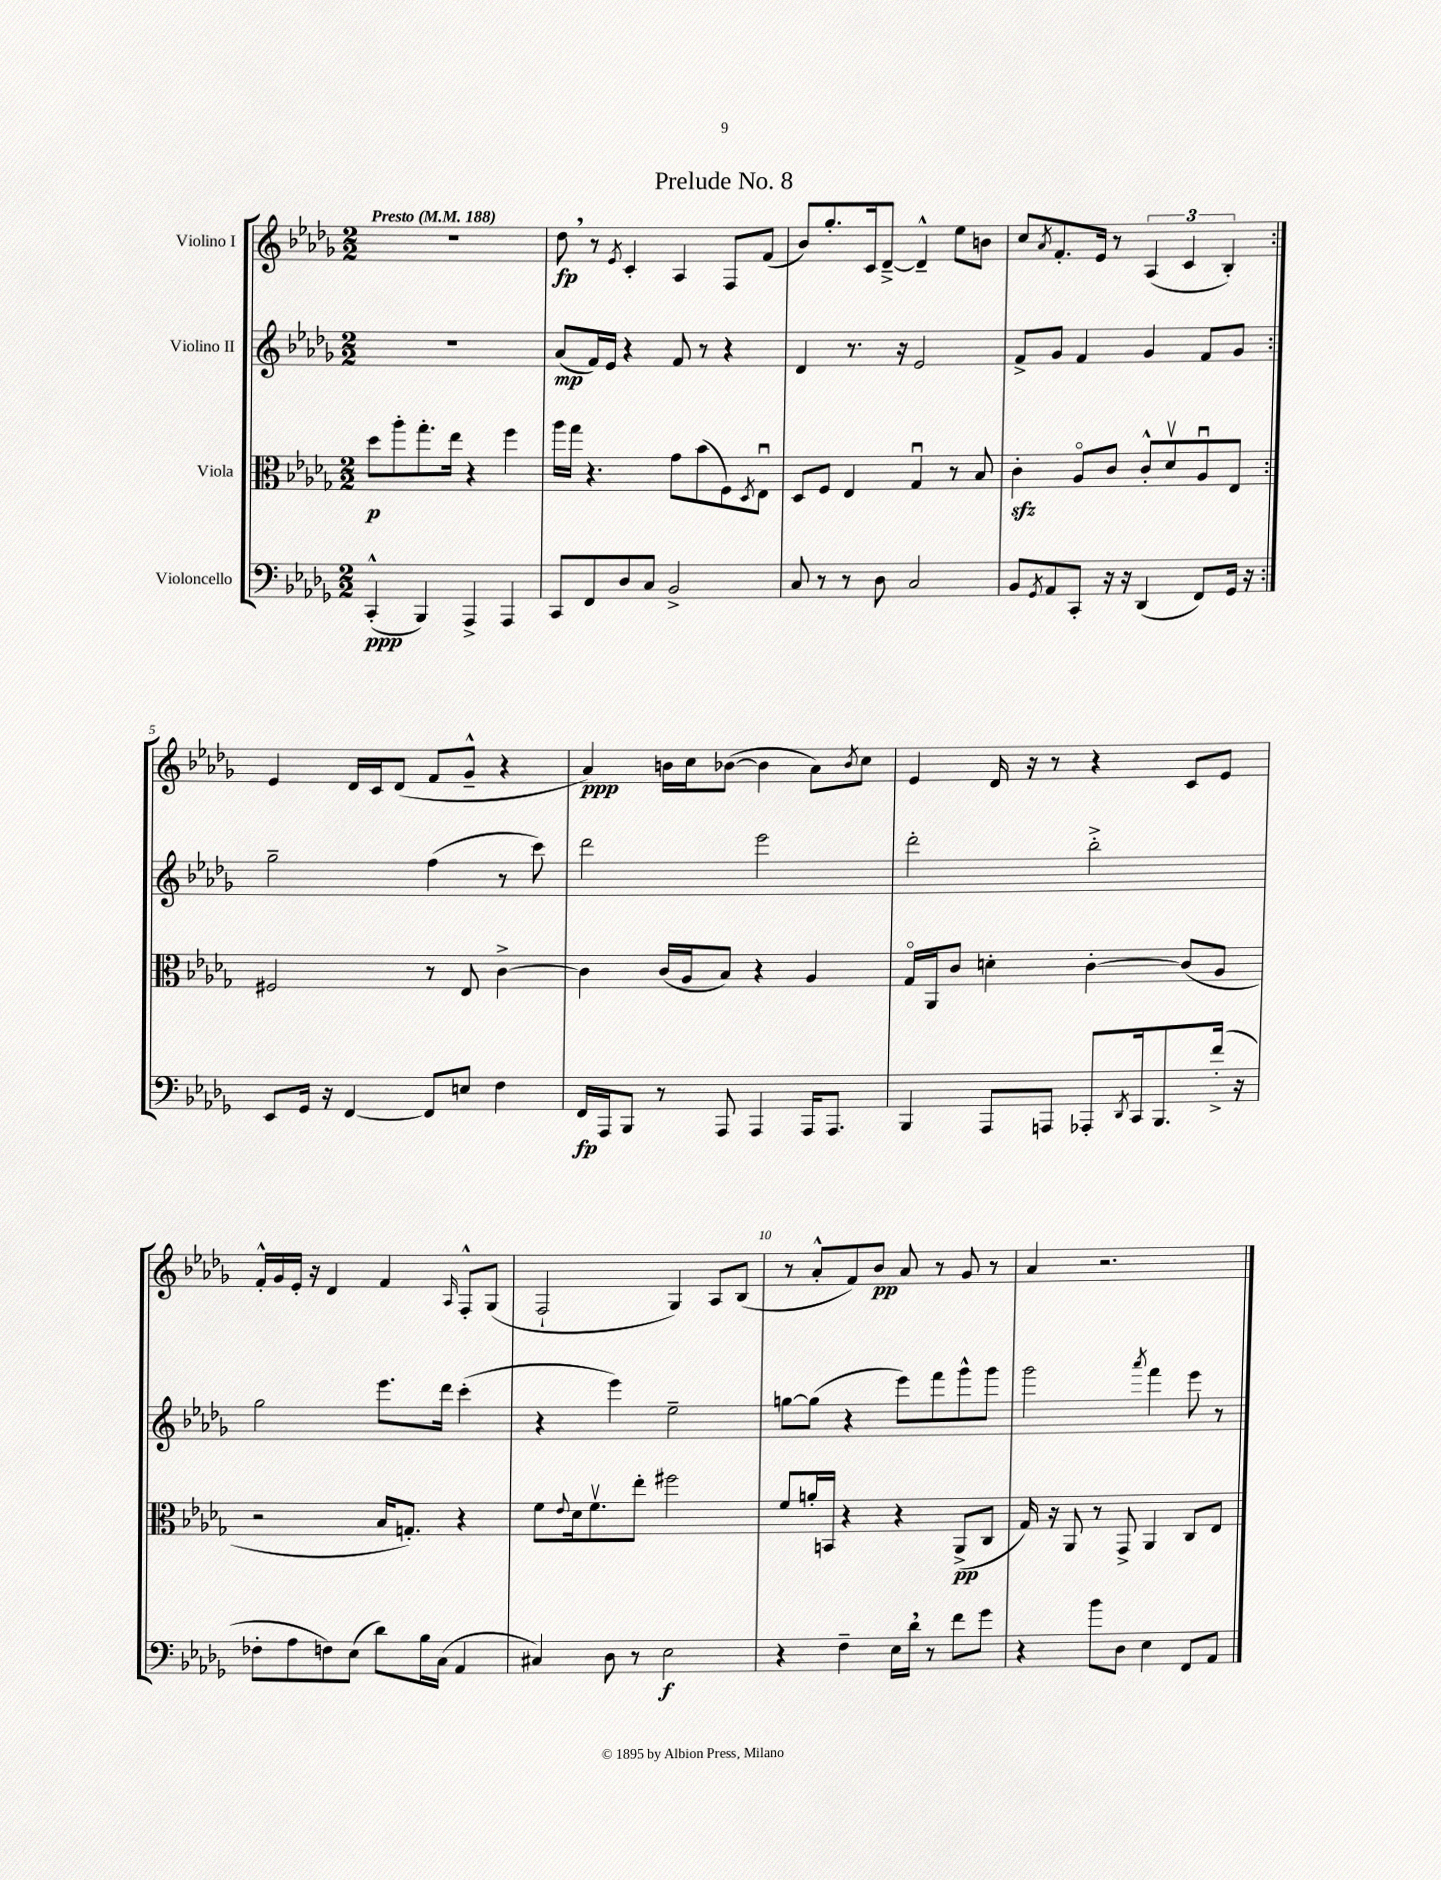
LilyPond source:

\header { title = "Prelude No. 8" }
<<
\new StaffGroup <<
\new Staff = "s0" \with { instrumentName = "Violino I" } {
    \clef treble \key des \major \numericTimeSignature \time 2/2 \tempo "Presto" 4 = 188
    \repeat volta 2 { R1 |
    des''8\fp \breathe r8 \acciaccatura { ees'8 } c'4-. aes4 f8 f'8( |
    bes'8) ges''8.-. c'16 des'8~---> des'4---^ ees''8 b'8 |
    c''8 \acciaccatura { aes'8 } f'8.-. ees'16 r8 \tuplet 3/2 { aes4( c'4 bes4-.) } | }
    ees'4 des'16 c'16 des'8( f'8 ges'8---^ r4 |
    aes'4\ppp) b'16 c''16 bes'8~( bes'4 aes'8) \acciaccatura { bes'8 } c''8 |
    ees'4 des'16 r16 r8 r4 c'8 ees'8 |
    f'16-.-^ ges'16 ees'16-. r16 des'4 f'4 \grace { aes16 } f8-.-^ ges8( |
    f2-! ges4) aes8 bes8( |
    r8 aes'8-.-^ f'8) bes'8\pp aes'8 r8 ges'8 r8 |
    aes'4 r2. \bar "|." |
}
\new Staff = "s1" \with { instrumentName = "Violino II" } {
    \clef treble \key des \major \numericTimeSignature \time 2/2
    \repeat volta 2 { R1 |
    aes'8\mp( f'16) ees'16 r4 f'8 r8 r4 |
    des'4 r8. r16 ees'2 |
    f'8-> ges'8 f'4 ges'4 f'8 ges'8 | }
    ges''2-- f''4( r8 c'''8) |
    des'''2 ees'''2 |
    des'''2-. bes''2-.-> |
    ges''2 ees'''8. des'''16 c'''4-.( |
    r4 ees'''4) ees''2-- |
    g''8~ g''8( r4 ees'''8) f'''8 ges'''8-^ ges'''8 |
    ges'''2 \acciaccatura { aes'''8 } f'''4 ees'''8 r8 \bar "|." |
}
\new Staff = "s2" \with { instrumentName = "Viola" } {
    \clef alto \key des \major \numericTimeSignature \time 2/2
    \repeat volta 2 { des''8\p aes''8-. ges''8.-. ees''16 r4 f''4 |
    aes''16 ges''16 r4. ges'8 bes'8( f8) \acciaccatura { des8 } ees8\downbow |
    des8 f8 ees4 ges4\downbow r8 bes8 |
    c'4-.\sfz aes8\flageolet c'8 c'8-.-^ des'8\upbow aes8\downbow ees8 | }
    fis2 r8 ees8 c'4~-> |
    c'4 c'16( aes16 bes8) r4 aes4 |
    ges16\flageolet aes,16 c'8 d'4-. c'4~-. c'8( aes8 |
    r2 bes16 g8.-.) r4 |
    f'8 \appoggiatura { ees'8 } des'16 f'8.\upbow ees''8-. fis''2 |
    f'8 a'16-. b,16 r4 r4 aes,8->\pp( c8 |
    ges16) r16 aes,8 r8 ges,8-> aes,4 c8 ees8 \bar "|." |
}
\new Staff = "s3" \with { instrumentName = "Violoncello" } {
    \clef bass \key des \major \numericTimeSignature \time 2/2
    \repeat volta 2 { c,4-.-^\ppp( bes,,4) aes,,4-> aes,,4 |
    c,8 f,8 des8 c8 bes,2-> |
    c8 r8 r8 des8 c2 |
    bes,8 \acciaccatura { ges,8 } aes,8 c,8-. r16 r16 des,4( f,8) ges,16 r16 | }
    ees,8 ges,16 r16 f,4~ f,8 e8 f4 |
    f,16\fp aes,,16 bes,,8 r8 aes,,8 aes,,4 aes,,16 aes,,8. |
    bes,,4 aes,,8 a,,8 aes,,8-. \acciaccatura { des,8 } c,16 bes,,8. f'16-.->( r16 |
    fes8-. aes8 f8) ees8( des'8) bes16 c16( aes,4 |
    cis4) des8 r8 ees2\f |
    r4 f4-- ees16 des'16 \breathe r8 f'8 ges'8 |
    r4 bes'8 des8 ees4 f,8 aes,8 \bar "|." |
}
>>
>>
\layout { \context { \Score \override BarNumber.break-visibility = ##(#f #t #t) barNumberVisibility = #(every-nth-bar-number-visible 5) } }
